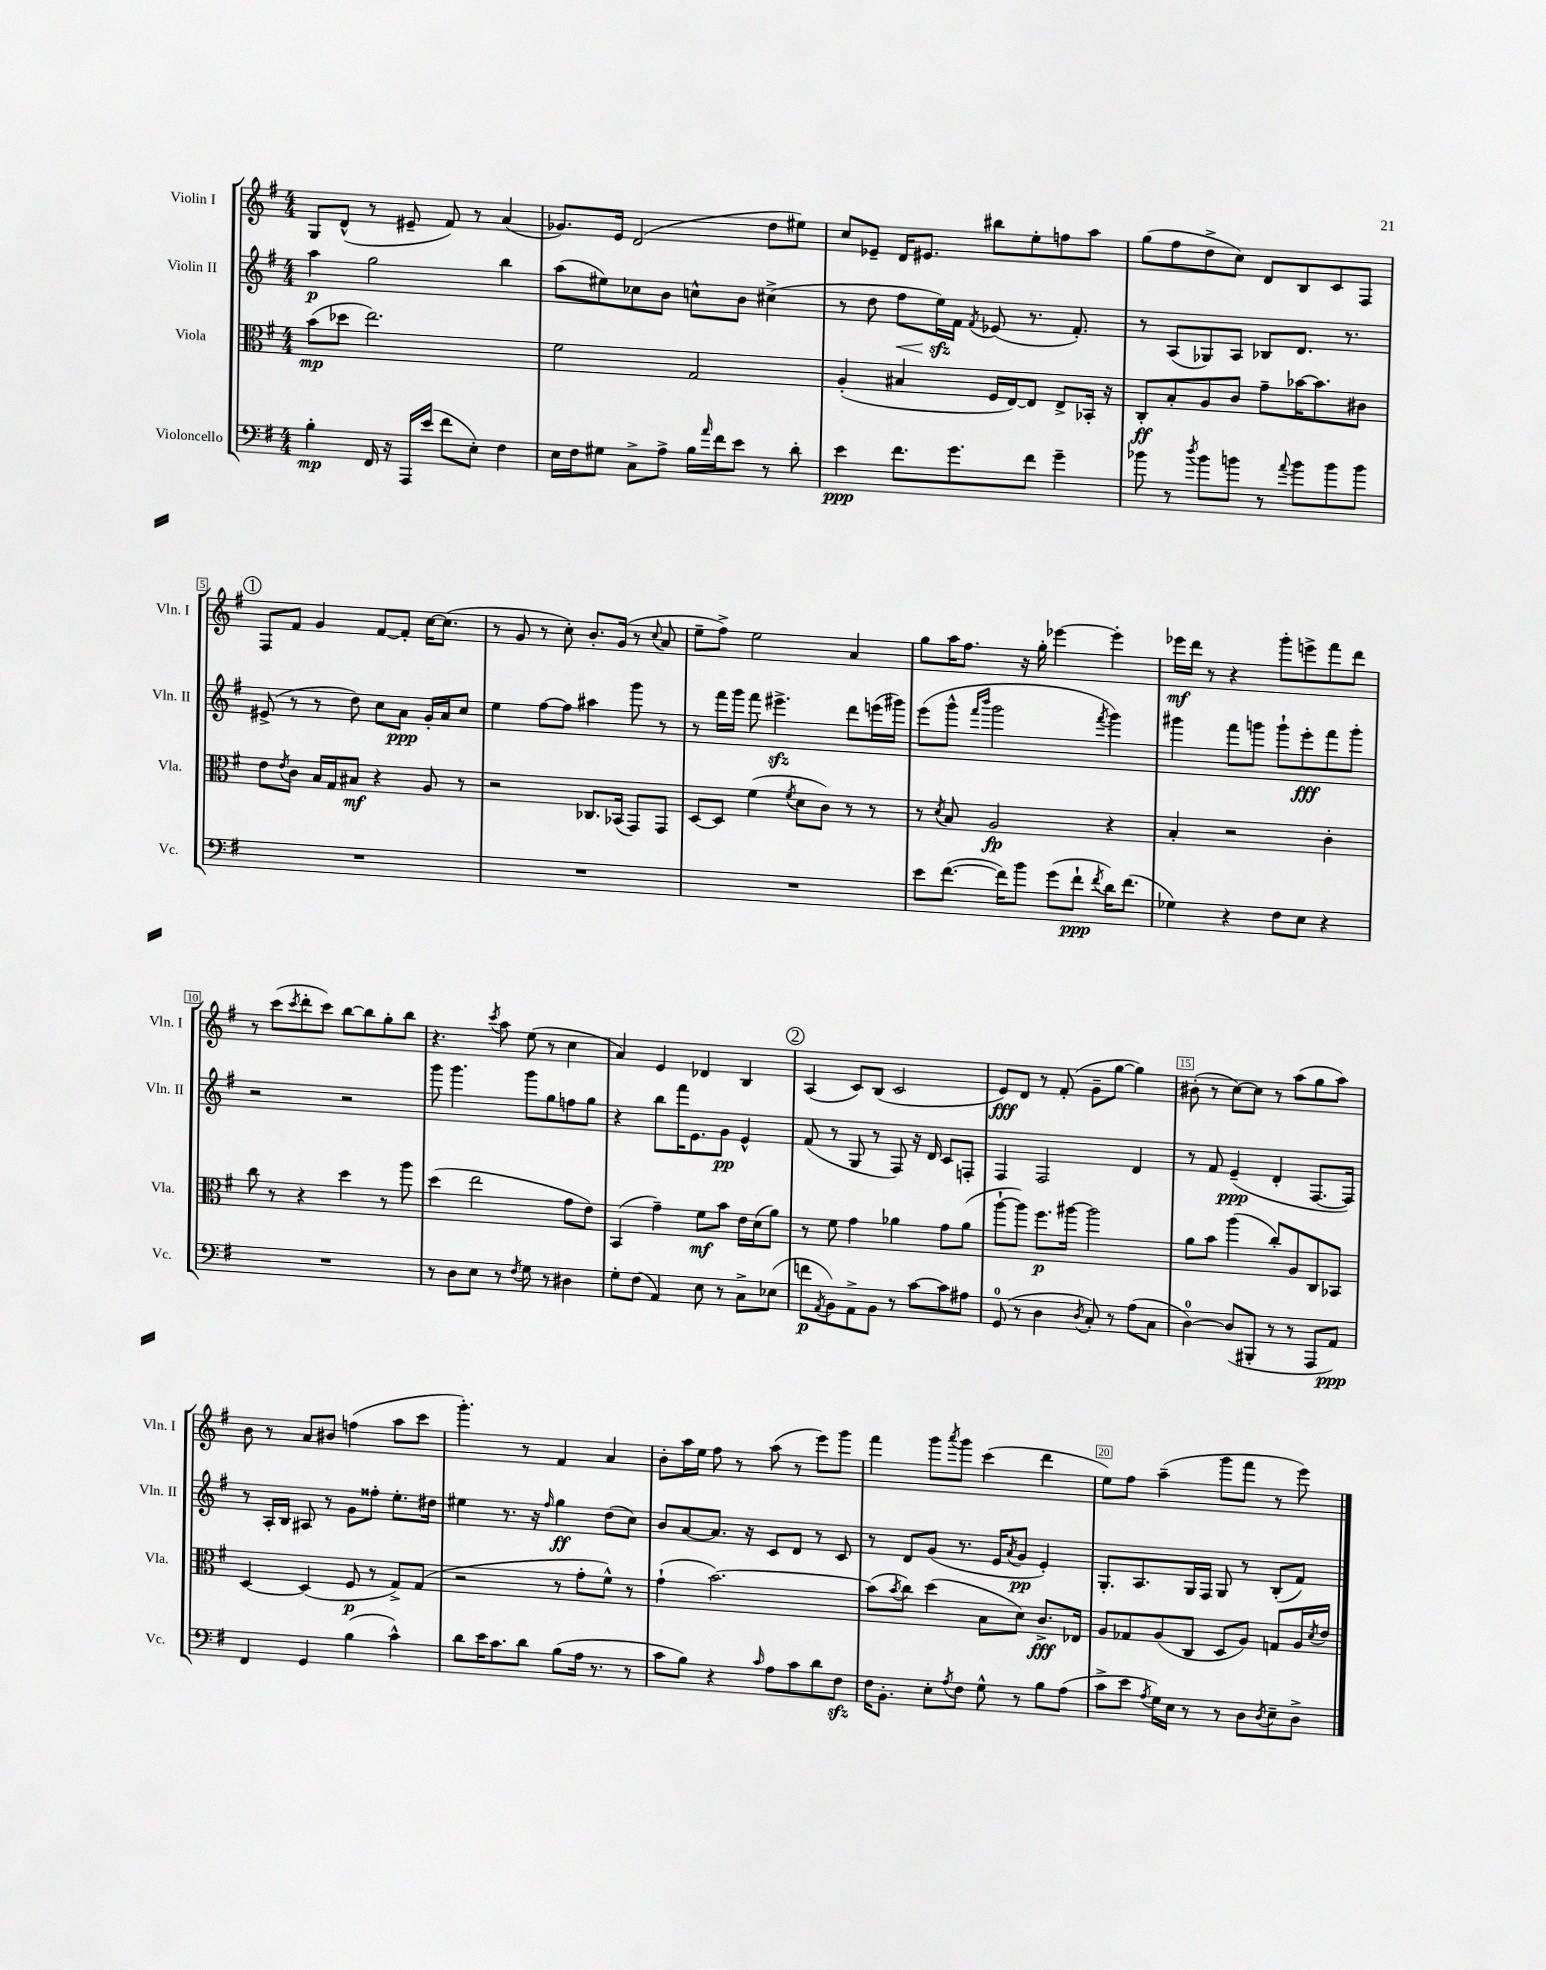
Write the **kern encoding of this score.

**kern	**kern	**kern	**kern
*staff4	*staff3	*staff2	*staff1
*clefF4	*clefC3	*clefG2	*clefG2
*k[f#]	*k[f#]	*k[f#]	*k[f#]
*M4/4	*M4/4	*M4/4	*M4/4
4B'\	(8b\L	4aa\	8G/L
.	8dd-\J	.	(8d^^/J
16FF#/	2.ee\)	2gg\	8r
16r	.	.	.
16AAA/LL	.	.	8e#~/
(16e/JJ	.	.	.
8f#\L	.	.	8f#/)
8E'\J)	.	.	8r
4F#\	.	4bb\	(4a/
=	=	=	=
16E\LL	2f#\	(8aa\L	8.g-/L)
16F#\J	.	.	.
8G#\J	.	8ee#\)	.
.	.	.	16e/Jk
8C^\L	.	8cc-\	(2d/
8A^\J	.	8b\J	.
16B\LL	2G/	8cc^^\L	.
16qqa/	.	.	.
16f#\J	.	.	.
8e\J	.	8b\J	.
8r	.	(4cc#^\	8dd\L
8d'\	.	.	8ee#\J)
=	=	=	=
4e\	(4A'/	8r	8cc/L
.	.	8dd\	8e-~/J
8.f#\L	4B#/	8ff#\L	16d/LK
.	.	.	8.e#/J
.	.	16ee\L)	.
8.g\	.	16f#\JJ	.
.	.	8qf#/	.
.	16F#/LL	(8e-/	8bb#\L
.	[16E/J)	.	.
8f#\J	8E/]J	8.r	8ee'\
4g~\	8E^/L	.	8ff\
.	.	8.f#'/)	.
.	16BB-'/Jk	.	8aa\J
.	16r	.	.
=	=	=	=
8b-\	8C'/L	8r	(8gg\L
8r	8B'/	(8A/L	8ff#\
8qdd/	.	.	.
8b-\L	8A/	8G-/)	8dd^\
8b\J	8c/J	8A/J	8cc\J)
8r	8g~\L	8B-/L	8d/L
8qqa/	.	.	.
8b\L	[16b-\K	8.d/J	8B/
.	8.b-\]	.	.
8b\	.	.	8c/
.	.	8.r	.
8b\J	8c#\J	.	8F#/J
=	=	=	=
1r	8e\L	(8e#^/	8F#/L
.	8qe/	.	.
.	8c\J	8r	8f#/J
.	16B/LL	8r	4g/
.	16G/J	.	.
.	8B#/J	8dd\)	.
.	4r	8cc\L	[8f#/L
.	.	8a\J	8f#'/]J
.	8A/	16g'/LL	[16cc\LK
.	.	16a/J	(8.cc\]J
.	8r	8cc/J	.
=	=	=	=
1r	2r	4ee\	8r
.	.	.	8g/
.	.	[8ff#\L	8r
.	.	8ff#\]J	8cc'\)
.	8.C-/L	4aa#\	8.b'/L
.	(16BB-/Jk	.	(16g/Jk
.	8GG/L)	8ggg\	8r
.	.	.	8qqcc/
.	8GG/J	8r	8a/
=	=	=	=
1r	[8D/L	8r	8ee~\L
.	8D/]J	16fff#\LL	8ff#^\J)
.	.	16ggg\JJ	.
.	(4f#\	8fff#\	2ee\
.	.	4.eee#^\	.
.	8qf#/	.	.
.	8d\L	.	.
.	8c\J)	.	.
.	8r	8ddd\L	4a/
.	8r	(16eee\L	.
.	.	16ggg#\JJ)	.
=	=	=	=
8e\L	8r	(8eee\L	8gg\L
.	8qd/	.	.
([8.f#\J	8B/	8ggg^^\J	16aa\K
.	.	.	8.ff#\J
.	.	16qqfff#/LL	.
.	.	16qqbbb/JJ	.
.	2A/	2ggg\	.
16f#\]LK)	.	.	.
8b\J	.	.	16r
.	.	.	16gg'\
(8g\L	.	.	[4eee-\
8f#`\J	.	.	.
8qf#/	.	8qfff#/	.
16d\LK)	4r	4ggg\)	4eee-'\]
(8.f#\J	.	.	.
=	=	=	=
4G-\)	4B'/	4ggg#\	16eee-\LL
.	.	.	16ddd\JJ
.	.	.	8r
4r	2r	8fff#\L	4r
.	.	8ggg\J	.
8F#\L	.	8ggg`\L	8ggg'\L
8E\J	.	8eee'\	8eee^\
4r	4c'\	8fff#\	8fff#\
.	.	8ggg'\J	8ddd\J
=	=	=	=
1r	8cc\	2r	8r
.	8r	.	(8ccc\L
.	.	.	8qccc/
.	4r	.	8ddd'\
.	.	.	8ccc\J)
.	4dd\	2r	[8bb\L
.	.	.	8bb\]
.	8r	.	8gg'\
.	8aa\	.	8bb\J
=	=	=	=
8r	(4dd\	8ggg\	4.r
8D\L	.	4.ggg\	.
8E\J	2ee\	.	.
.	.	.	8qccc/
8r	.	.	8aa\
8qF#/	.	.	.
8G\	.	8ggg\L	(8ee\
8r	.	8gg\	8r
4D#\	8g\L	8ff\	4cc\
.	8e\J)	8gg\J	.
=	=	=	=
8G'\L	(4BB/	4r	4a/)
(8F#\J	.	.	.
4AA/)	4g~\)	8bb\L	4e/
.	.	16fff#\K	.
.	.	8.e\	.
8E\	8f#\L	.	4d-/
8r	8b\J	8g\J	.
8C^\L	16e\LL	4e^^/	4B/
.	(16d\J	.	.
(8E-\J	8a\J)	.	.
=	=	=	=
8f\L	8r	(8f#/	(4A/
8qAA/	.	.	.
8BB\)	8f#\	8r	.
8AA^\	4g\	8G/	8c/L)
8BB\J	.	8r	(8B/J
8r	4a-\	8F#/)	2c/
[8c\L	.	16r	.
.	.	16d/	.
8c\]	8g\L	8c/L	.
8A#\J	(8a-\J	8F'/J	.
=	=	=	=
(8GG/	[8aa`\L	4F#/	8e/L)
8r	8aa\]J)	.	8d/J
4D\	8.ff#\L	2F#/	8r
.	.	.	(8f#'/
.	[16aa#\Jk	.	.
8qD/	.	.	.
8C'/)	2aa#\]	.	8g~\L
8r	.	.	[8gg\J
(8A\L	.	4d/	4gg\])
8C\J	.	.	.
=	=	=	=
[4D\)	8a\L	8r	(8b#'\
.	8b\J	8f#/	8r
(8D/]L	(4aa\	(4e~/	[8cc\L)
8BBB#'/J	.	.	8cc\]J
8r	8cc'/L)	4d'/	8r
8r	8A/	.	(8aa\L
8AAA/L	8C/	[8.F#/L	8gg\
8AA/J)	8BB-/J	.	8aa\J)
.	.	16F#/]Jk)	.
=	=	=	=
4FF#/	[4D/	8r	8b\
.	.	16A'/LL	8r
.	.	16B/JJ	.
4GG/	(4D/]	8A#/	8a/L
.	.	8r	8b#/J
(4B\	8F#/	8g\L	(4ff\
.	8r	8ff##'\J	.
4c^^\)	8G^/L)	8.ee'\L	8aa\L
.	(8G/J	.	8ccc\J
.	.	16dd#\Jk	.
=	=	=	=
8d\L	2r	4ee#\	4.ggg'\)
16e\K	.	.	.
8.c\	.	.	.
.	.	8.r	.
8d\J	.	.	8r
.	.	16r	.
.	.	16qqff#/	.
(8B\L	8r	4gg\	4f#/
16A\Jk	8g'\L	.	.
8.r	.	.	.
.	8f#^^\J)	(8dd\L	4a/
8r	8r	8cc\J)	.
=	=	=	=
8c\L	(4g`\	8b/L	8b'\L
8B\J)	.	[8a/	16aa\L
.	.	.	16ee\JJ
4r	[2.b\)	8.a/]J	8ff#\
.	.	.	8r
.	.	16r	.
16qqc/	.	.	.
8A\L	.	8c/L	(8aa\
8c\	.	8d/J	8r
8d\	.	8r	8eee\L)
8F#\J	.	8c/	8ggg\J
=	=	=	=
16F#\LK	(8b\]L	8r	4fff#\
8.BB'\J	.	.	.
.	8qb/	.	.
.	8cc\J)	8d/L	.
8E'\L	(4dd\	(8g/J	8ggg\L
8qA/	.	.	8qaaa/
8F#\J	.	8.r	8ggg\J
8G^^\	8B\L	.	(4ccc\
.	.	16e/LK	.
.	.	8qa/	.
8r	8d\J)	8g/J	.
8B\L	8.c^/L	4e'/)	4ddd\
(8A\J	.	.	.
.	16E-/Jk	.	.
=	=	=	=
8c^\L	8A/L	8.G'/L	8ee\L)
8e\J	8G-/	.	8ff#\J
.	.	8.A/	.
8qA/	.	.	.
16G\LL)	(8A/	.	(4aa~\
16E\JJ	.	.	.
8r	8C/J	16G/L	.
.	.	16F#/JJ	.
8r	8D/L	8G/	8ggg\L
8D\L	8A/J)	8r	8fff#\J
8qD/	.	.	.
8E~\	8G/L	(8B'/L	8r
8D^\J	16A/L	8f#/J)	8eee\)
.	8qd/	.	.
.	16e/JJ	.	.
==	==	==	==
*-	*-	*-	*-
